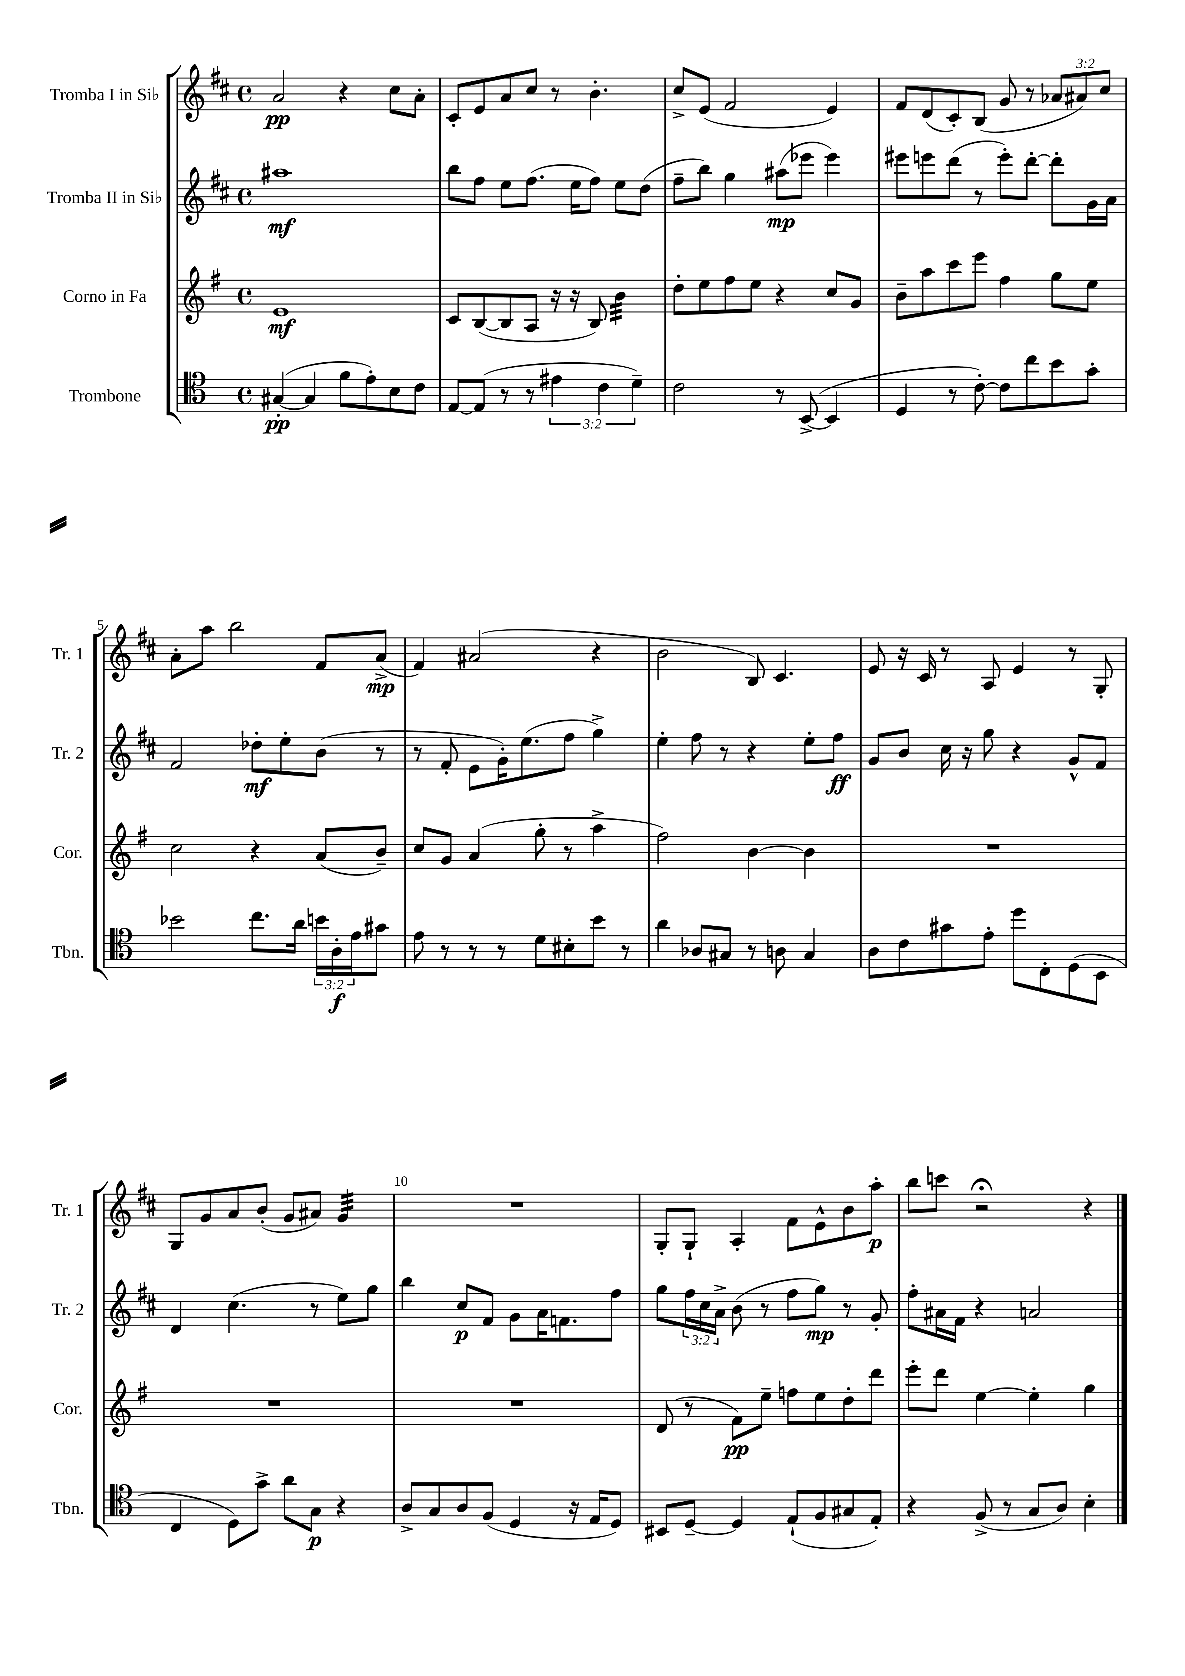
<<
\new StaffGroup <<
\new Staff = "s0" \with { instrumentName = "Tromba I in Sib" shortInstrumentName = "Tr. 1" } {
    \clef treble \key d \major \defaultTimeSignature \time 4/4 \override Staff.TupletNumber.text = #tuplet-number::calc-fraction-text
    a'2\pp r4 cis''8 a'8-. |
    cis'8-. e'8 a'8 cis''8 r8 b'4.-. |
    cis''8-> e'8( fis'2 e'4) |
    fis'8 d'8( cis'8-.) b8( g'8 r8 \tuplet 3/2 { aes'8 ais'8) cis''8 } |
    a'8-. a''8 b''2 fis'8 a'8->\mp( |
    fis'4) ais'2( r4 |
    b'2 b8) cis'4. |
    e'8 r16 cis'16 r8 a8 e'4 r8 g8-. |
    g8 g'8 a'8 b'8-.( g'8 ais'8) g'4:32 |
    R1 |
    g8-. g8-! a4-. fis'8 e'8-^ b'8 a''8-.\p |
    b''8 c'''8 r2\fermata r4 \bar "|." |
}
\new Staff = "s1" \with { instrumentName = "Tromba II in Sib" shortInstrumentName = "Tr. 2" } {
    \clef treble \key d \major \defaultTimeSignature \time 4/4 \override Staff.TupletNumber.text = #tuplet-number::calc-fraction-text
    ais''1\mf |
    b''8 fis''8 e''8 fis''8.( e''16 fis''8) e''8 d''8( |
    fis''8-- b''8) g''4 ais''8\mp( ees'''8 ees'''4) |
    eis'''8 e'''8 d'''8( r8 e'''8-.) d'''8~-. d'''8-. g'16 a'16 |
    fis'2 des''8-.\mf e''8-. b'8( r8 |
    r8 fis'8-. e'8 g'16-.) e''8.( fis''8 g''4->) |
    e''4-. fis''8 r8 r4 e''8-. fis''8\ff |
    g'8 b'8 cis''16 r16 g''8 r4 g'8-^ fis'8 |
    d'4 cis''4.( r8 e''8) g''8 |
    b''4 cis''8\p fis'8 g'8 a'16 f'8. fis''8 |
    g''8 \tuplet 3/2 { fis''16 cis''16 a'16-> } b'8( r8 fis''8 g''8\mp) r8 g'8-. |
    fis''8-. ais'16 fis'16 r4 a'2 \bar "|." |
}
\new Staff = "s2" \with { instrumentName = "Corno in Fa" shortInstrumentName = "Cor." } {
    \clef treble \key g \major \defaultTimeSignature \time 4/4
    e'1\mf |
    c'8 b8~( b8 a8 r16 r16 b8) b'4:32 |
    d''8-. e''8 fis''8 e''8 r4 c''8 g'8 |
    b'8-- a''8 c'''8 e'''8 fis''4 g''8 e''8 |
    c''2 r4 a'8( b'8--) |
    c''8 g'8 a'4( g''8-. r8 a''4-> |
    fis''2) b'4~ b'4 |
    R1 |
    R1 |
    R1 |
    d'8( r8 fis'8\pp) e''8-- f''8 e''8 d''8-. d'''8 |
    e'''8-. d'''8 e''4~ e''4-. g''4 \bar "|." |
}
\new Staff = "s3" \with { instrumentName = "Trombone" shortInstrumentName = "Tbn." } {
    \clef tenor \key c \major \defaultTimeSignature \time 4/4 \override Staff.TupletNumber.text = #tuplet-number::calc-fraction-text
    gis4~-.\pp( gis4 f'8 e'8-.) b8 c'8 |
    e8~ e8( r8 r8 \tuplet 3/2 { eis'4 c'4 d'4--) } |
    c'2 r8 b,8~->( b,4 |
    d4 r8 c'8~-.) c'8 c''8 b'8 g'8-. |
    bes'2 c''8. a'16 \tuplet 3/2 { b'16 a16-.\f e'16 } gis'8 |
    e'8 r8 r8 r8 d'8 bis8-. b'8 r8 |
    a'4 aes8 gis8 r8 a8 gis4 |
    a8 c'8 gis'8 e'8-. d''8 c8-. d8( b,8 |
    c4 d8) g'8-> a'8 g8\p r4 |
    a8-> g8 a8 f8( d4 r16 e16 d8) |
    bis,8 d8~-- d4 e8-!( f8 gis8 e8-.) |
    r4 f8->( r8 g8 a8) b4-. \bar "|." |
}
>>
>>
\layout { \context { \Score \override BarNumber.break-visibility = ##(#f #t #t) barNumberVisibility = #(every-nth-bar-number-visible 5) } }
